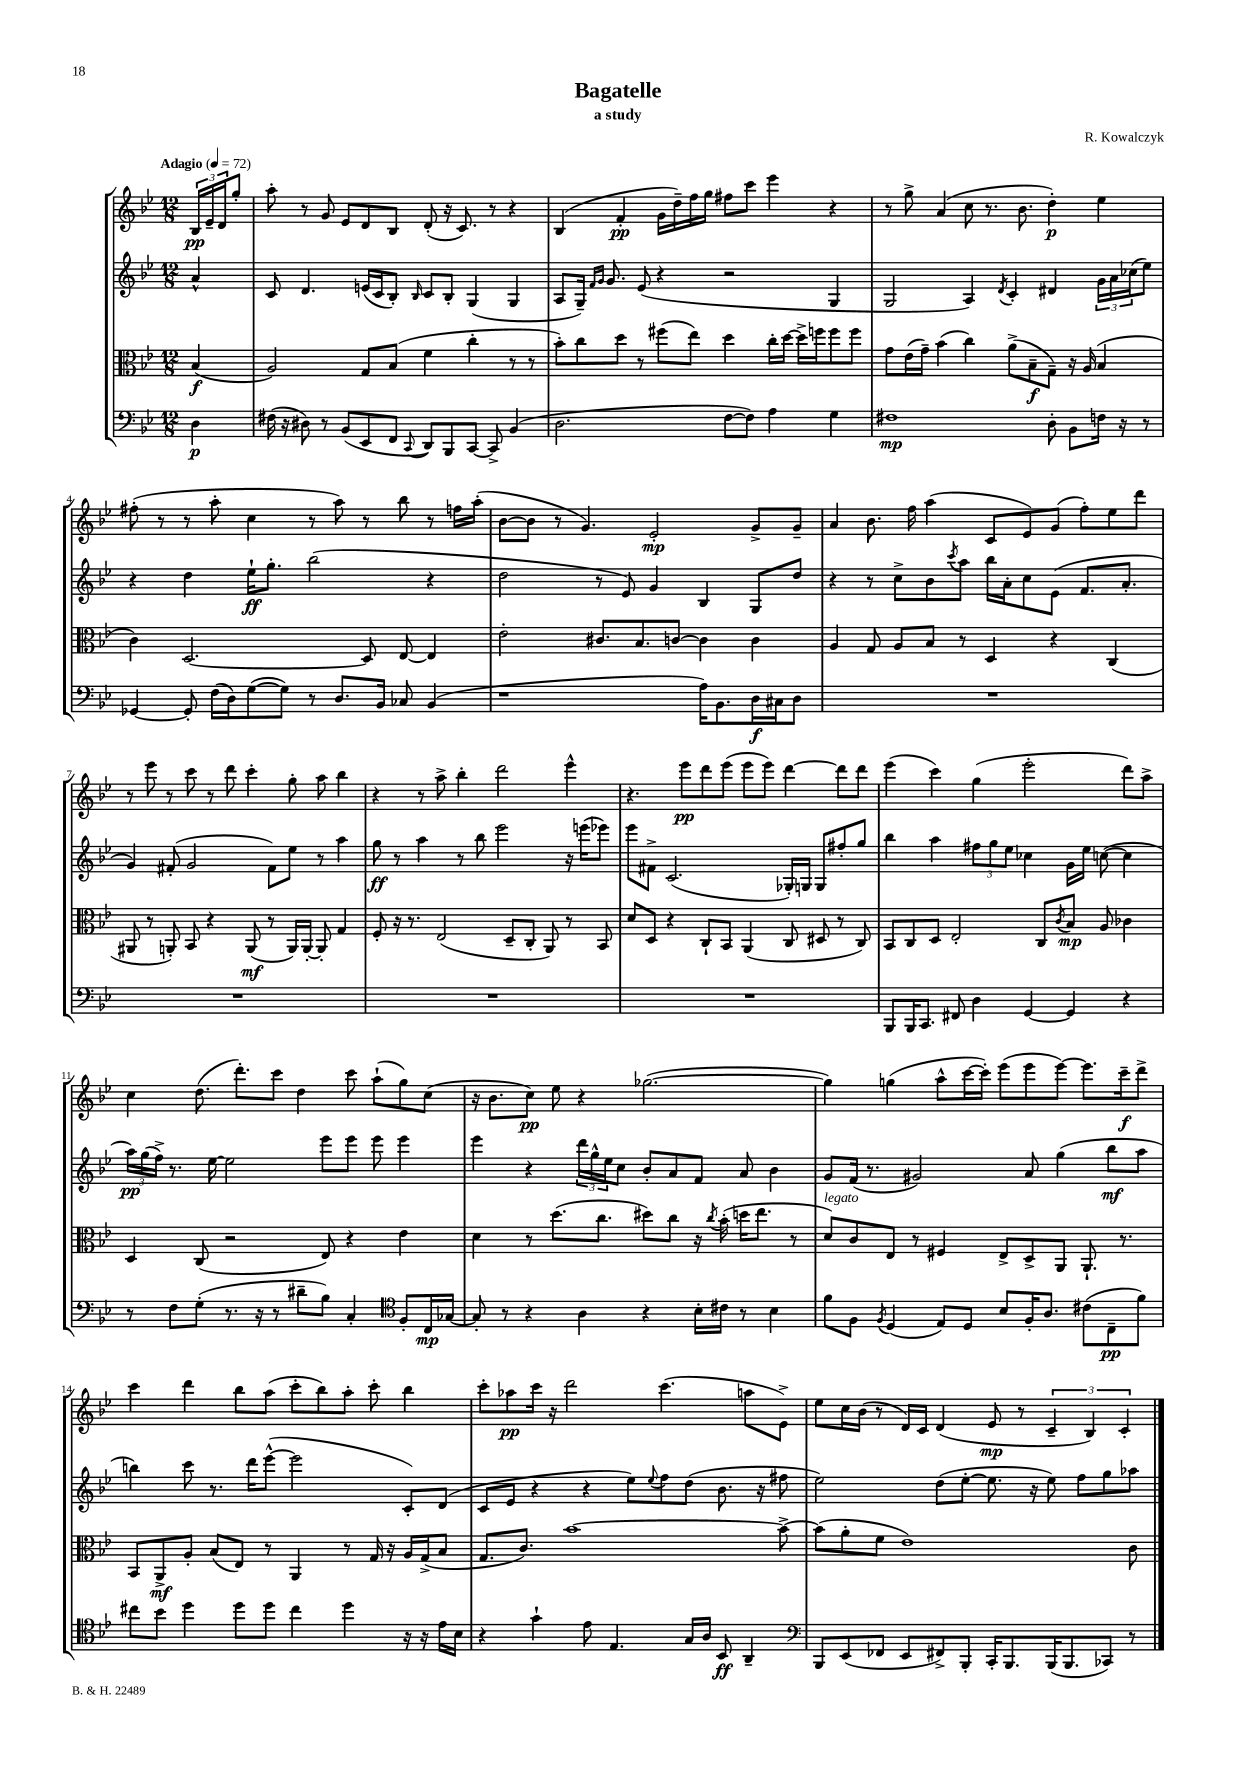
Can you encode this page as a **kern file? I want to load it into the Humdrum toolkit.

**kern	**kern	**kern	**kern
*staff4	*staff3	*staff2	*staff1
*clefF4	*clefC3	*clefG2	*clefG2
*k[b-e-]	*k[b-e-]	*k[b-e-]	*k[b-e-]
*M12/8	*M12/8	*M12/8	*M12/8
*MM72	*MM72	*MM72	*MM72
4D	(4B-	4a^^	24B-
.	.	.	24e-~
.	.	.	24d
.	.	.	8gg'
=	=	=	=
(16F#	2A)	8c	8aa'
16r	.	.	.
8D#)	.	4.d	8r
8r	.	.	8g
(8BB-	.	.	8e-
8EE-	8G	(16e	8d
.	.	16c	.
8FF	(8B-	8B-')	8B-
8qqCC	.	16qqB-	.
8DD)	4f	8c	(8d'
8BBB-	.	8B-'	16r
.	.	.	8.c)
[8CC	4cc'	(4G	.
8CC^]	.	.	8r
(4BB-	8r	4G	4r
.	8r	.	.
=	=	=	=
2.D	8b-')	8A	(4B-
.	8cc	16G~)	.
.	.	16qqf	.
.	.	16qqg	.
.	.	8.g	.
.	8dd	.	4f'
.	8r	(8e-	.
.	(8ff#	4r	16g
.	.	.	16dd~)
.	8ee-)	.	16ff
.	.	.	16gg
[8F	4dd	2r	8ff#
8F])	.	.	8ccc
4A	16cc'	.	4eee-
.	[16dd	.	.
.	16dd^]	.	.
.	16ff	.	.
4G	8ff	4G	4r
.	8ff	.	.
=	=	=	=
1F#	8g	2G	8r
.	(16e-	.	8gg^
.	16g~)	.	.
.	(4b-	.	(4a
.	4cc)	4A)	8cc
.	.	.	8.r
.	.	8qd	.
.	(8a^	4c'	.
.	.	.	8.b-
.	8B-~	.	.
8D'	8G~)	4d#	4dd')
8BB-	16r	.	.
.	(16A	.	.
16F	4B-	24g	4ee-
.	.	24a	.
16r	.	.	.
.	.	(24cc-	.
8r	.	8ee-)	.
=	=	=	=
[4GG-	4c)	4r	(8ff#'
.	.	.	8r
8GG-']	[2.D	4dd	8r
(16F	.	.	8aa'
16D)	.	.	.
([8G	.	16ee-`	4cc
.	.	8.gg'	.
8G])	.	.	.
8r	.	(2bb-	8r
8.D	.	.	8aa)
.	8D]	.	8r
16BB-	.	.	.
8C-	[8E-	.	8bb-
(4BB-	4E-]	4r	8r
.	.	.	16ff
.	.	.	(16aa'
=	=	=	=
1r	2e-'	2dd	[8b-
.	.	.	8b-]
.	.	.	8r
.	.	.	4.g)
.	8.c#	8r	.
.	.	8e-)	.
.	8.B-	.	.
.	.	4g	2e-'
.	[8c	.	.
16A)	4c]	4B-	.
8.BB-	.	.	.
16D	4c	8G	8g^
16C#	.	.	.
8D	.	8dd	8g~
=	=	=	=
1.r	4A	4r	4a
.	8G	8r	8.b-
.	8A	8cc^	.
.	.	.	16ff
.	8B-	8b-	(4aa
.	.	8qccc	.
.	8r	8aa	.
.	4D	16bb-	8c
.	.	16a'	.
.	.	8cc	8e-)
.	4r	(8e-	(8g
.	.	8.f	8ff')
.	(4C	.	8ee-
.	.	8.a'	.
.	.	.	8ddd
=	=	=	=
1.r	8AA#	4g)	8r
.	8r	.	8eee-
.	8AA')	(8f#'	8r
.	8BB-	2g	8ccc
.	4r	.	8r
.	.	.	8ddd
.	(8AA	.	4ccc'
.	8r	8f#)	.
.	16AA)	8ee-	8gg'
.	[16AA'	.	.
.	8AA']	8r	8aa
.	4G	4aa	4bb-
=	=	=	=
1.r	8F'	8gg	4r
.	16r	8r	.
.	8.r	.	.
.	.	4aa	8r
.	(2E-	.	8aa^
.	.	8r	4bb-'
.	.	8bb-	.
.	.	2eee-	2ddd
.	8D~	.	.
.	8C'	.	.
.	8AA)	.	.
.	8r	16r	4eee-^^
.	.	(16eee	.
.	8BB-	8eee-)	.
=	=	=	=
1.r	8d	8eee-	4.r
.	8D	8f#^	.
.	4r	(2.c	.
.	.	.	8eee-
.	8C`	.	8ddd
.	8BB-	.	(8eee-
.	(4AA	.	8eee-
.	.	.	8eee-)
.	8C	16G-')	[4ddd
.	.	16G	.
.	8D#	8G	.
.	8r	8ff#'	8ddd]
.	8C)	8gg	8ddd
=	=	=	=
8BBB-	8BB-	4bb-	(4eee-
16BBB-	8C	.	.
8.CC	.	.	.
.	8D	4aa	4ccc)
8FF#	2E-'	.	.
4D	.	12ff#	(4gg
.	.	12gg	.
.	.	12ee-	.
[4GG	.	4cc-	2eee-'
.	8C	.	.
.	8qc	.	.
4GG]	8B-	16g	.
.	.	16ee-	.
.	8A	([8cc	.
4r	4c-	4cc]	8ddd)
.	.	.	8aa^
=	=	=	=
8r	4D	24aa)	4cc
.	.	(24gg	.
.	.	24ff^)	.
8F	.	8.r	.
(8G'	(8C	.	(8.dd
.	.	[16ee-	.
8.r	2r	2ee-]	.
.	.	.	8.ddd')
16r	.	.	.
8r	.	.	8ccc
8d#~	.	.	4dd
8B-)	8E-)	8eee-	.
4C'	4r	8eee-	8ccc
.	.	8eee-	(8aa`
*clefC4	*	*	*
8F'	4e-	4eee-	8gg)
16C	.	.	(8cc
[16G-	.	.	.
=	=	=	=
8G-']	4d	4eee-	16r
.	.	.	8.b-
8r	.	.	.
4r	8r	4r	8cc)
.	(8.dd	.	8ee-
4A	.	24ddd	4r
.	.	24gg^^	.
.	8.cc	.	.
.	.	24ee-	.
.	.	8cc	.
4r	8dd#)	8b-'	([2.gg-
.	8cc	8a	.
16B-'	16r	8f	.
.	8qcc	.	.
16c#	(16b-'	.	.
8r	16dd	8a	.
.	8.ee-	.	.
4B-	.	4b-	.
.	8r	.	.
=	=	=	=
8f	8d)	8g	4gg-])
8F	8c	(16f	.
.	.	8.r	.
8qF	.	.	.
(4D	8E-	.	(4gg
.	8r	2g#)	.
8E-)	4F#	.	8aa^^
8D	.	.	[16ccc
.	.	.	16ccc'])
8B-	8E-^	.	(8eee-
16F'	8D^	8a	8eee-
8.A	.	.	.
.	8AA	(4gg	[8eee-)
(8c#	8.AA`	.	8.eee-]
8C~	.	8bb-	.
.	8.r	.	16ccc~
8f)	.	8aa	8ddd^
=	=	=	=
8cc#	8BB-	4bb)	4ccc
8b-	8AA^	.	.
4dd	8A'	8ccc	4ddd
.	(8B-	8.r	.
8dd	8E-)	.	8bb-
.	.	16ddd	.
8dd	8r	([8eee-^^	(8aa
4cc#	4AA	2eee-]	8ccc'
.	.	.	8bb-)
4dd	8r	.	8aa'
.	16G	.	8ccc'
.	16r	.	.
16r	16A	8c')	4bb-
16r	(16G^	.	.
16e-	8B-	(8d	.
16B-	.	.	.
=	=	=	=
4r	8.G	8c	8ccc'
.	.	8e-	8aa-
.	8.c)	.	.
4g`	.	4r	16ccc
.	.	.	16r
.	[1b-	.	2ddd
8e-	.	4r	.
4.E-	.	.	.
.	.	8ee-)	.
.	.	8qqee-	.
.	.	8ff	(4.ccc
16G	.	(8dd	.
16A	.	.	.
8BB-	.	8.b-	.
4AA~	.	.	8aa
.	.	16r	.
.	8b-^_	8ff#	8e-^)
=	=	=	=
*clefF4	*	*	*
8BBB-	(8b-]	2ee-)	8ee-
(8EE-	8a'	.	16cc
.	.	.	(16b-
8FF-	8f	.	8r
8EE-	1e-)	.	16d)
.	.	.	16c
8FF#^)	.	(8dd	(4d
8BBB-'	.	[8ee-'	.
16CC'	.	8.ee-]	8e-
8.BBB-	.	.	.
.	.	.	8r
.	.	16r	.
(16BBB-	.	8ee-)	6c~
8.BBB-	.	.	.
.	.	8ff	.
.	.	.	6B-)
8CC-)	.	8gg	.
.	.	.	6c'
8r	8c	8aa-	.
==	==	==	==
*-	*-	*-	*-
